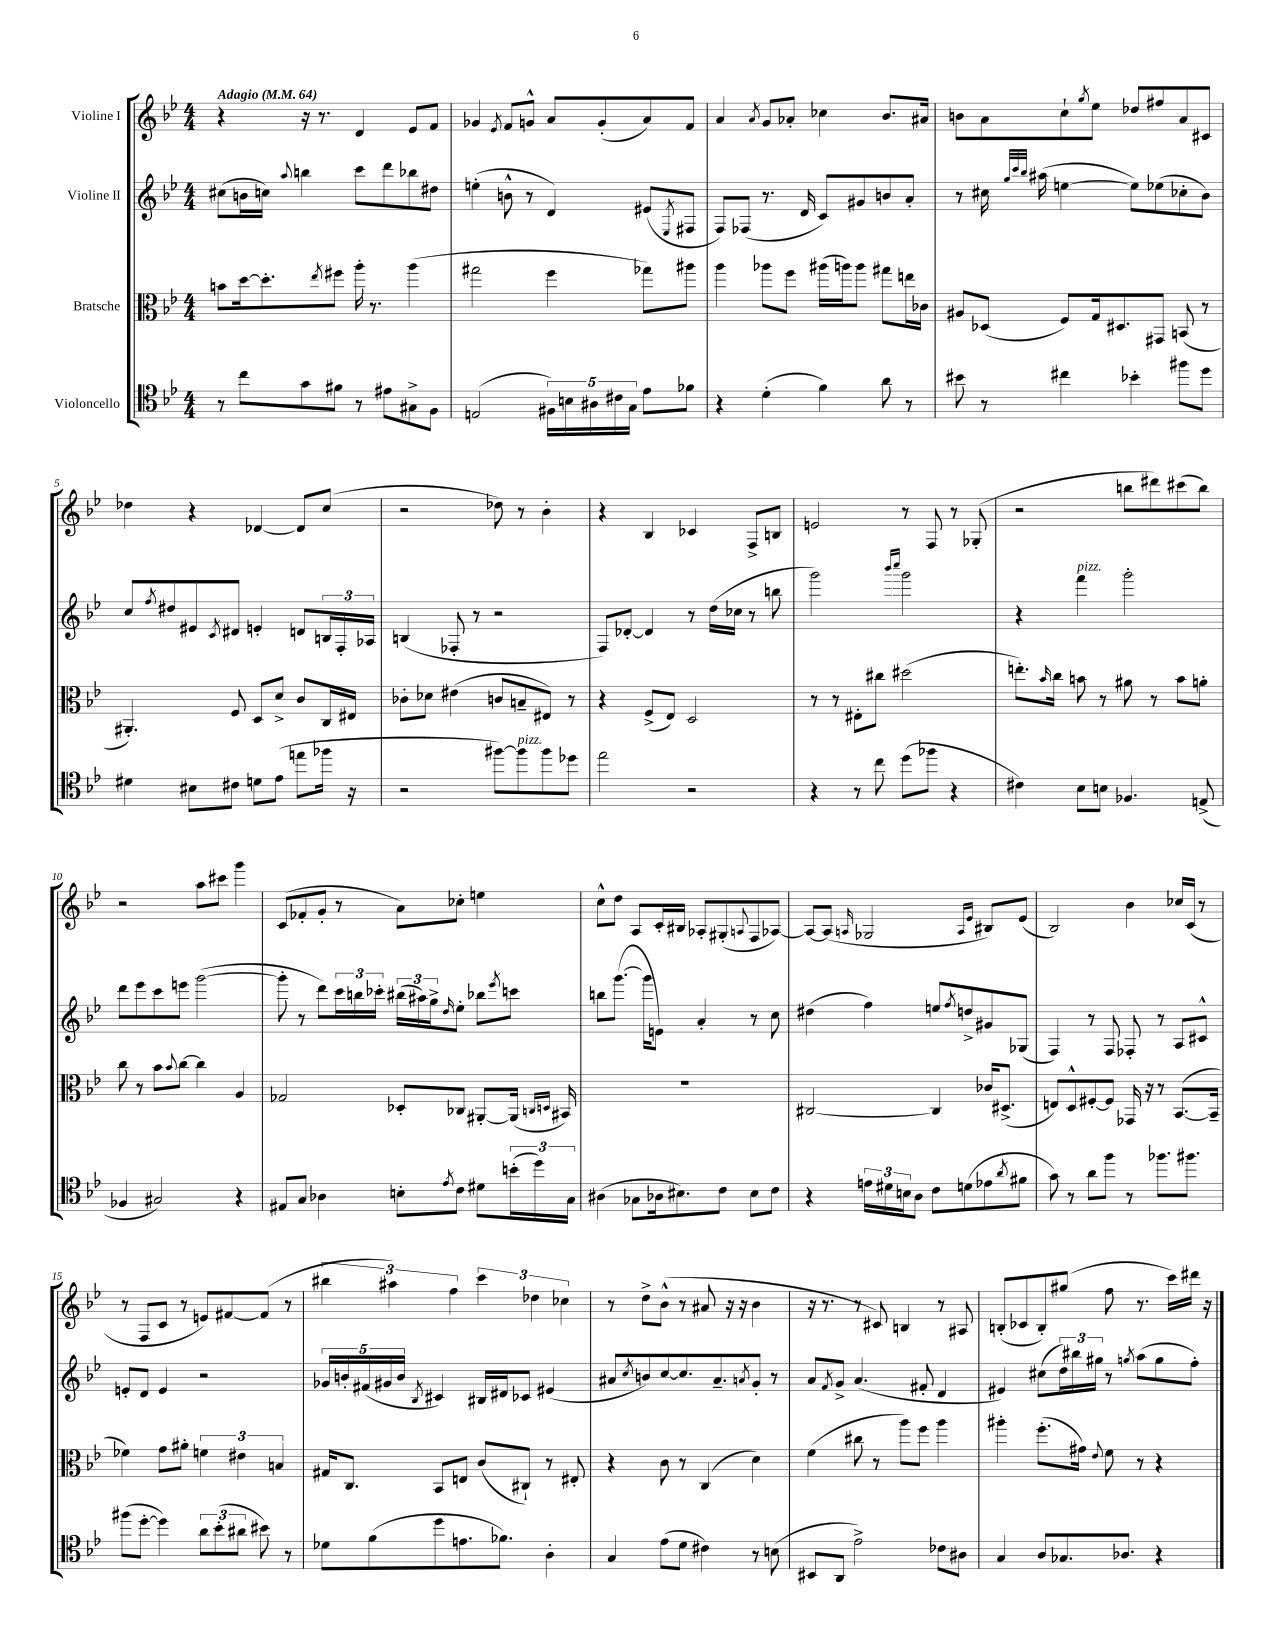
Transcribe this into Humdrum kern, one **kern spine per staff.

**kern	**kern	**kern	**kern
*staff4	*staff3	*staff2	*staff1
*clefC4	*clefC3	*clefG2	*clefG2
*k[b-e-]	*k[b-e-]	*k[b-e-]	*k[b-e-]
*M4/4	*M4/4	*M4/4	*M4/4
*MM64	*MM64	*MM64	*MM64
8r	8b	(8cc#	4r
8cc	[16dd	16b	.
.	8.dd']	16cc)	.
.	.	8qqaa	.
8g	.	4bb	16r
.	.	.	8.r
.	8qee-	.	.
8f#	8ff#	.	.
8r	16aa'	8ccc	4d
.	8.r	.	.
8e#	.	8ddd	.
8G#^	(4aa	8bb-	8e-
8F	.	8dd#	8f
=	=	=	=
(2E	2gg#	(4ee'	4g-
.	.	.	8qe-
.	.	8b^^	8f
.	.	8r	8g^^
20F#)	4ff	4d)	8a
20B	.	.	.
20A#	.	.	.
.	.	.	(8g'
20c#	.	.	.
20G	.	.	.
8e-	8gg-)	(8e#	8a)
.	.	8qE-	.
8f-	8aa#	8F#	8f
=	=	=	=
4r	4aa	8F)	4a
.	.	(8F-	.
.	.	.	8qa
(4d'	8aa-	8.r	8g
.	8ff	.	8a-'
.	.	16d	.
4f)	(16aa#	8c)	4cc-
.	16aa)	.	.
.	8aa	8g#	.
8a	8gg#	8b	8.b-
8r	16ee	8a'	.
.	16c-	.	16a#
=	=	=	=
8b#	8A#	8r	8b
8r	(8D-	16cc#	8a
.	.	32qqgg	.
.	.	32qqccc	.
.	.	32qqbb-	.
.	.	(16aa#	.
4cc#	8F)	[4ee	8cc`
.	.	.	8qgg
.	16G	.	8ee-
.	8.D#	.	.
4b-'	.	8ee])	8dd-
.	8GG#	(8ee-	8ff#
8ff#	(8BB	8cc-'	8a
8dd	8r	8b-)	8c#
=	=	=	=
4d#	4.AA#')	8cc	4dd-
.	.	8qff	.
.	.	8dd#	.
8B#	.	8e#	4r
.	.	8qc	.
8c#	8F	8d#	.
8d	8D	4e'	[4d-
(8e-	8d^	.	.
8ee	8c	8d	8d-]
16ff-	16C	24B	(8cc
.	.	24F'	.
16r	16E#	.	.
.	.	24A-	.
=	=	=	=
2r	8c-'	(4B	2r
.	8d-	.	.
.	(4e#	8F-'	.
.	.	8r	.
[8ff#)	8c	2r	8dd-)
8ff#]	8B~	.	8r
8ff#	8E#)	.	4b-'
8dd-	8r	.	.
=	=	=	=
2ee-	4r	8F)	4r
.	.	[8d-'	.
.	(8F^	4d-]	4B-
.	8E-)	.	.
2r	2D	8r	4c-
.	.	(16dd	.
.	.	16cc-	.
.	.	8r	8F^
.	.	8bb	8B
=	=	=	=
4r	8r	2ggg)	2e
.	8r	.	.
8r	8E#'	.	.
8cc	8cc#	.	.
.	.	16qqbbb-	.
.	.	16qqcccc	.
(8dd	(2dd#	2ggg	8r
8ff-	.	.	8F
4r	.	.	8r
.	.	.	(8G-'
=	=	=	=
4c#)	8.ee')	4r	2r
.	16qqb-	.	.
.	16cc	.	.
8B-	8b	4fff	.
8B	8r	.	.
4.F-	8a#	2ggg'	8bb
.	8r	.	8ddd#)
.	8b	.	(8ccc#
(8E^	8a'	.	8bb)
=	=	=	=
4F-	8cc	8ddd	2r
.	8r	8eee-	.
2G#)	8b-	8ccc	.
.	8qqb-	.	.
.	[8cc	8eee	.
.	4cc]	([2ggg	8aa
.	.	.	8ccc#
4r	4A	.	4ggg
=	=	=	=
8E#	2G-	8ggg']	(8c
8G	.	8r	8f-'
4A-	.	8ddd)	8g'
.	.	24ccc	8r
.	.	24bb	.
.	.	24ccc-'	.
8B'	8D-'	(24bb#	8a)
.	.	24aa#)	.
.	.	24gg^	.
8qe-	.	16qqdd	.
8c	8C-	8ee-'	8cc-'
8d#	[8AA#'	8bb-	4ee
.	.	8qeee-	.
(24b'	(16AA#]	8ccc	.
24dd)	.	.	.
.	16qqC	.	.
.	16qqD	.	.
.	16BB#)	.	.
24G	.	.	.
=	=	=	=
(4A#	1r	8bb	8cc^^
.	.	([8.ggg	8dd
8G-	.	.	8A
.	.	16ggg]	.
16A-	.	8e)	16c'
8.B#)	.	.	16B#
.	.	4a'	8A-'
8c	.	.	(8G#'
.	.	.	8qqA
8B#	.	8r	8F
8c	.	8cc	[8A-)
=	=	=	=
4r	[2C#	(4dd#	8A-_
.	.	.	(8A-]
.	.	.	16qqA
24e	.	4ff)	2G-
24d#	.	.	.
24B	.	.	.
8A	.	.	.
8c	4C#]	8ee	.
.	.	8qff	.
(8d	.	8dd^	.
.	.	.	16qqA
.	.	.	16qqe-
8e-	16c-	8g#	8B#)
.	(8.D#^	.	.
8qa	.	.	.
8f#	.	(8G-	(8e-
=	=	=	=
8g)	8E)	4F)	2B-)
8r	8D^^	.	.
8a	[8F#'	8r	.
8ff	8F#]	8F	.
8r	16GG-	8F-'	4b-
.	16r	.	.
8.ff-	8r	8r	.
.	([8.BB-	8A	16cc-
8.ff#	.	.	(16c
.	.	8c#^^	8r
.	16BB-~]	.	.
=	=	=	=
(8ff#	4f-)	8e'	8r
[8dd'	.	8d	8F
4dd])	8g	4e	8c
.	8a#'	.	8r
12a	6f	2r	8e)
(12b-'	.	.	.
.	.	.	[8f#
12a#	6e#	.	.
8b#)	.	.	(8f#]
.	6B	.	.
8r	.	.	8r
=	=	=	=
8d-	16G#	20g-	6bb#
.	.	20b'	.
.	8.C	.	.
.	.	(20f#	.
(8f	.	.	.
.	.	20g#	.
.	.	.	6aa#)
.	.	20b	.
.	.	8qB-	.
8dd	8BB-	4c#)	.
.	.	.	6ff
8.e	8E	.	.
.	(8c	16B#	6ccc
8.f-)	.	16d#	.
.	8C#`)	8c-	.
.	.	.	6dd-
4A'	8r	(4e#	.
.	.	.	6cc-
.	8E#'	.	.
=	=	=	=
4G	4r	8a#	8r
.	.	8qcc	.
.	.	8b)	8dd^
(8e-	8c	[8cc	(8b-^^
8d	8r	8.cc]	8r
4c#)	(4C	.	8a#
.	.	8.a#~	.
.	.	.	16r
.	.	.	16r
.	.	8qa	.
8r	4d)	8g'	4b-
(8B	.	8r	.
=	=	=	=
8BB#	(4f	8a	16r
.	.	.	8.r
.	.	8qf	.
8AA	.	8g^	.
2e-^)	8cc#	(4.a	8r
.	8r	.	8c#)
.	8aa)	.	4B
.	8ff	8f#'	.
8c-	4aa	4d	8r
8A#	.	.	8A#
=	=	=	=
4G	4aa#'	4e#)	(8B'
.	.	.	8c-
8A	(8.ff'	(8cc#	8B')
8.G-	.	24dd)	(8gg#
.	.	24bb#	.
.	16g#)	.	.
.	.	24gg#	.
.	8qqe-	.	.
.	8f	8r	8ff
8.A-	.	.	.
.	.	8qgg	.
.	8r	(8aa	8.r
4r	4r	8gg	.
.	.	.	16ccc)
.	.	8ff')	16ddd#
.	.	.	16r
==	==	==	==
*-	*-	*-	*-
